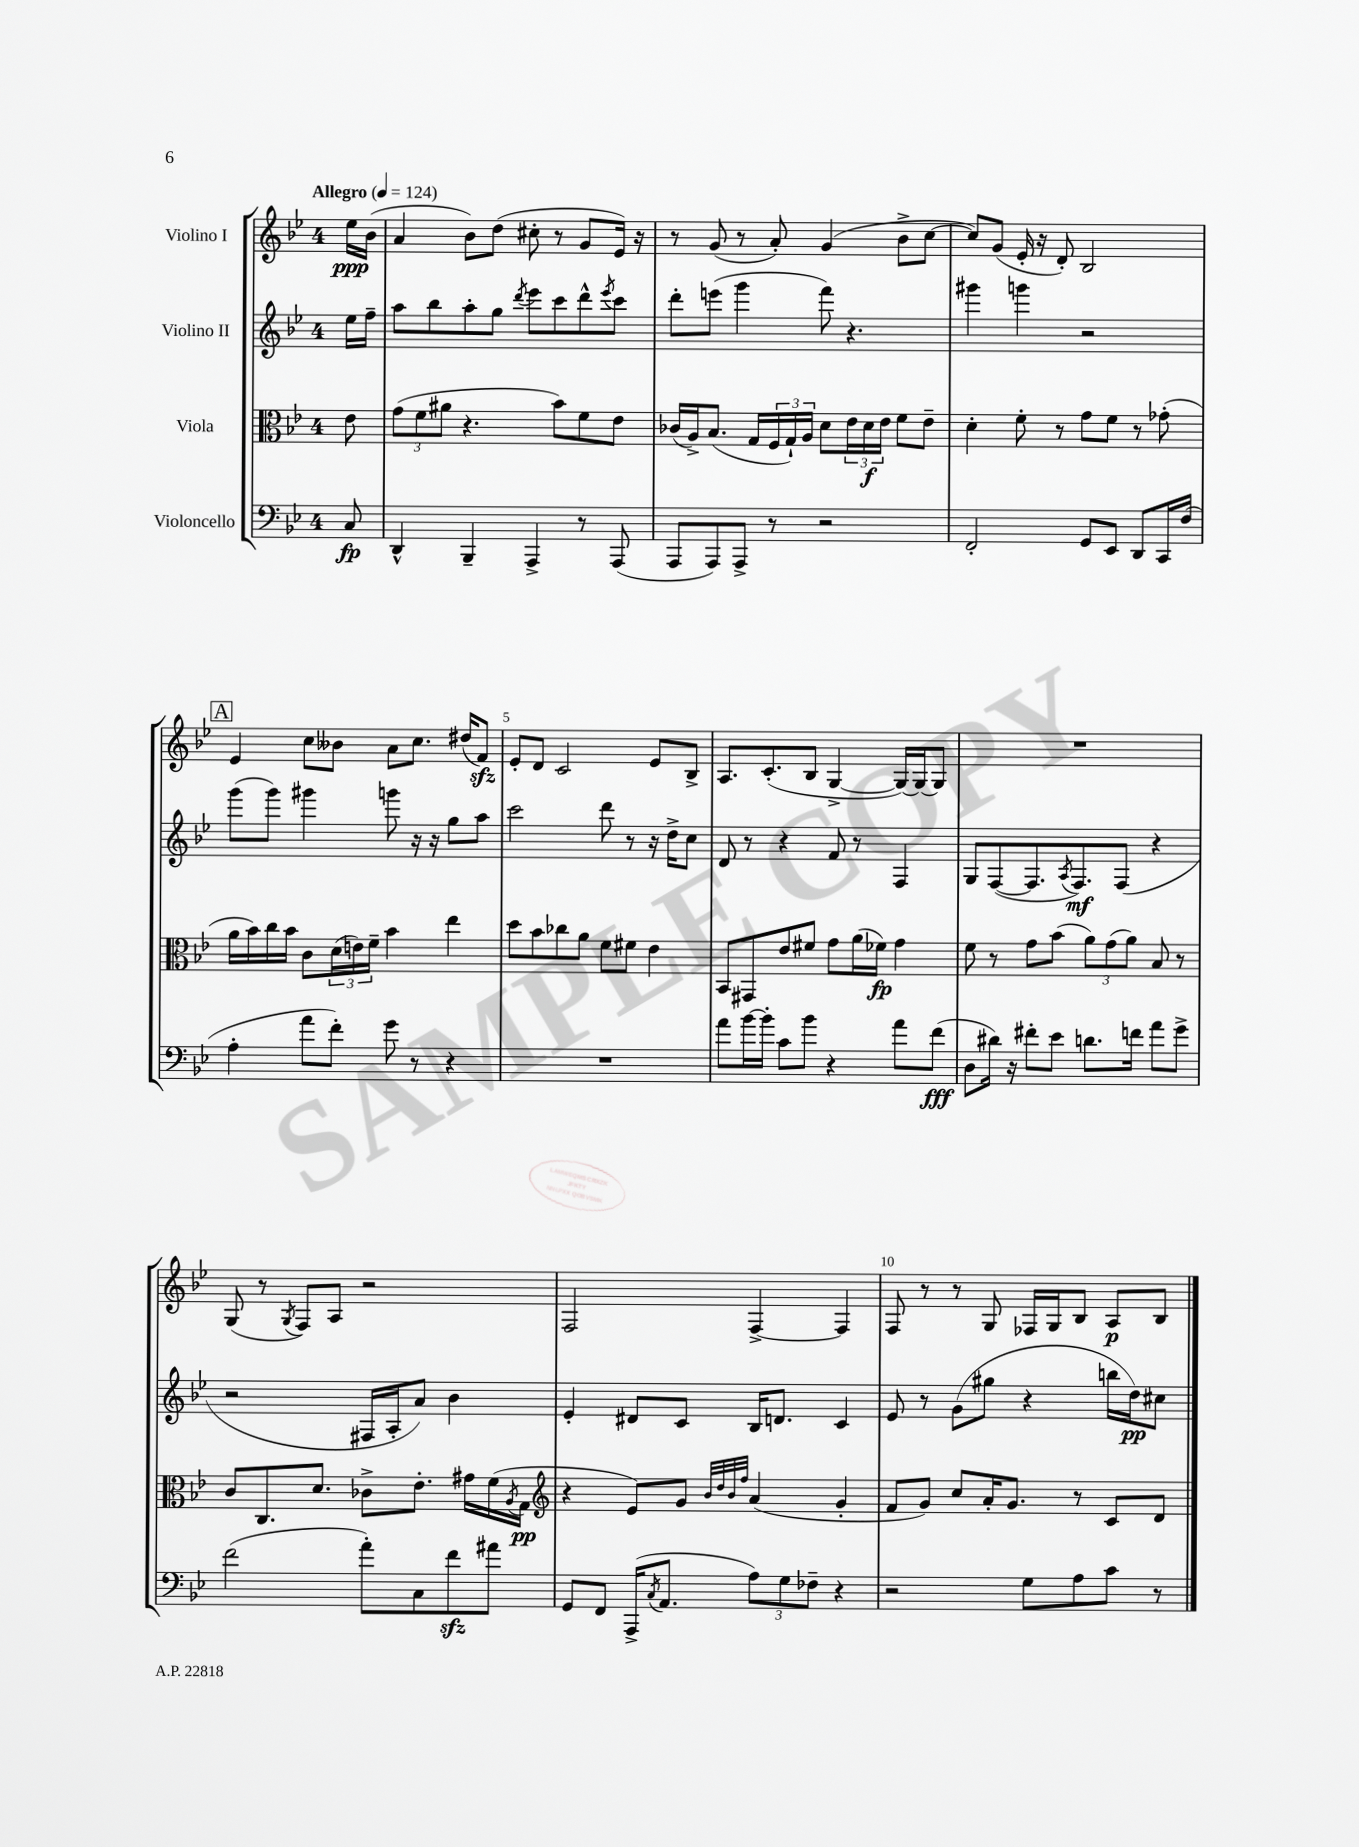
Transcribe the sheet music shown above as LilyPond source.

<<
\new StaffGroup <<
\new Staff = "s0" \with { instrumentName = "Violino I" } {
    \clef treble \key bes \major \once \override Staff.TimeSignature.style = #'single-digit \time 4/4 \partial 8 \tempo "Allegro" 4 = 124
    ees''16\ppp bes'16( |
    a'4 bes'8) d''8( cis''8-. r8 g'8 ees'16) r16 |
    r8 g'8( r8 a'8-.) g'4( bes'8-> c''8~ |
    c''8) g'8( ees'16-. r16 d'8-.) bes2 |
    \mark \markup { \box "A" } ees'4 c''8 beses'8 a'8 c''8. dis''16( f'8\sfz) |
    ees'8-. d'8 c'2 ees'8 bes8-> |
    a8. c'8.-.( bes8 g4~-> g16~) g16~ g8 |
    R1 |
    g8( r8 \acciaccatura { g8 } f8) a8 r2 |
    f2 f4~-> f4 |
    f8 r8 r8 g8 fes16 g16 bes8 a8\p bes8 \bar "|." |
}
\new Staff = "s1" \with { instrumentName = "Violino II" } {
    \clef treble \key bes \major \once \override Staff.TimeSignature.style = #'single-digit \time 4/4 \partial 8
    ees''16 f''16-- |
    a''8 bes''8 a''8-. g''8 \acciaccatura { d'''8 } ees'''8 c'''8 d'''8-^ \acciaccatura { ees'''8 } c'''8 |
    d'''8-. e'''8( g'''4 f'''8) r4. |
    gis'''4 g'''4 r2 |
    \mark \markup { \box "A" } g'''8( g'''8) gis'''4 g'''8 r16 r16 g''8 a''8 |
    c'''2 d'''8 r8 r16 d''16-> c''8 |
    d'8 r8 r4 f'8 r8 f4 |
    g8 f8~( f8. \acciaccatura { a8 } f8.\mf) f8( r4 |
    r2 fis16 a16-. a'8) bes'4 |
    ees'4-. dis'8 c'8 bes16 d'8. c'4 |
    ees'8 r8 g'8( gis''8 r4 b''16 d''16\pp) cis''8 \bar "|." |
}
\new Staff = "s2" \with { instrumentName = "Viola" } {
    \clef alto \key bes \major \once \override Staff.TimeSignature.style = #'single-digit \time 4/4 \partial 8
    ees'8 |
    \tuplet 3/2 { g'8( f'8 ais'8 } r4. bes'8) f'8 ees'8 |
    ces'16( a16->) bes8.( g16 \tuplet 3/2 { f16 g16-!) a16 } d'8 \tuplet 3/2 { ees'16 d'16\f ees'16 } f'8 ees'8-- |
    d'4-. f'8-. r8 g'8 f'8 r8 ges'8-.( |
    \mark \markup { \box "A" } a'16 bes'16) c''16 bes'16 c'8 \tuplet 3/2 { d'16( e'16) f'16-- } bes'4 ees''4 |
    d''8 bes'8 ces''8 a'8 f'8 fis'8 ees'4 |
    bes,8 gis,8 ees'8 fis'8 g'8 a'16( fes'16\fp) g'4 |
    f'8 r8 g'8 bes'8( \tuplet 3/2 { a'8) g'8( a'8) } bes8 r8 |
    c'8 c8. d'8. ces'8-> ees'8.-. gis'16 f'16( \acciaccatura { a8 } g16\pp |
    \clef treble r4 ees'8) g'8 \grace { bes'32 d''32 bes'32 f''32 } a'4( g'4-. |
    f'8 g'8) c''8 a'16-. g'8. r8 c'8 d'8 \bar "|." |
}
\new Staff = "s3" \with { instrumentName = "Violoncello" } {
    \clef bass \key bes \major \once \override Staff.TimeSignature.style = #'single-digit \time 4/4 \partial 8
    c8\fp |
    d,4-^ bes,,4-- a,,4-> r8 a,,8( |
    a,,8 a,,8) a,,8-> r8 r2 |
    f,2-. g,8 ees,8 d,8 c,16 f16( |
    \mark \markup { \box "A" } a4-. a'8 f'8-.) g'8 r8 r4 |
    R1 |
    a'8 bes'16~ bes'16-. c'8 bes'8 r4 a'8 f'8\fff( |
    d8 dis'16) r16 fis'8-. ees'8 d'8. f'16 a'8 g'8-> |
    f'2( a'8-.) c8 f'8\sfz ais'8 |
    g,8 f,8 a,,16->( \acciaccatura { c8 } a,8. \tuplet 3/2 { a8) g8 fes8-- } r4 |
    r2 g8 a8 c'8 r8 \bar "|." |
}
>>
>>
\layout { \context { \Score \override BarNumber.break-visibility = ##(#f #t #t) barNumberVisibility = #(every-nth-bar-number-visible 5) } }
